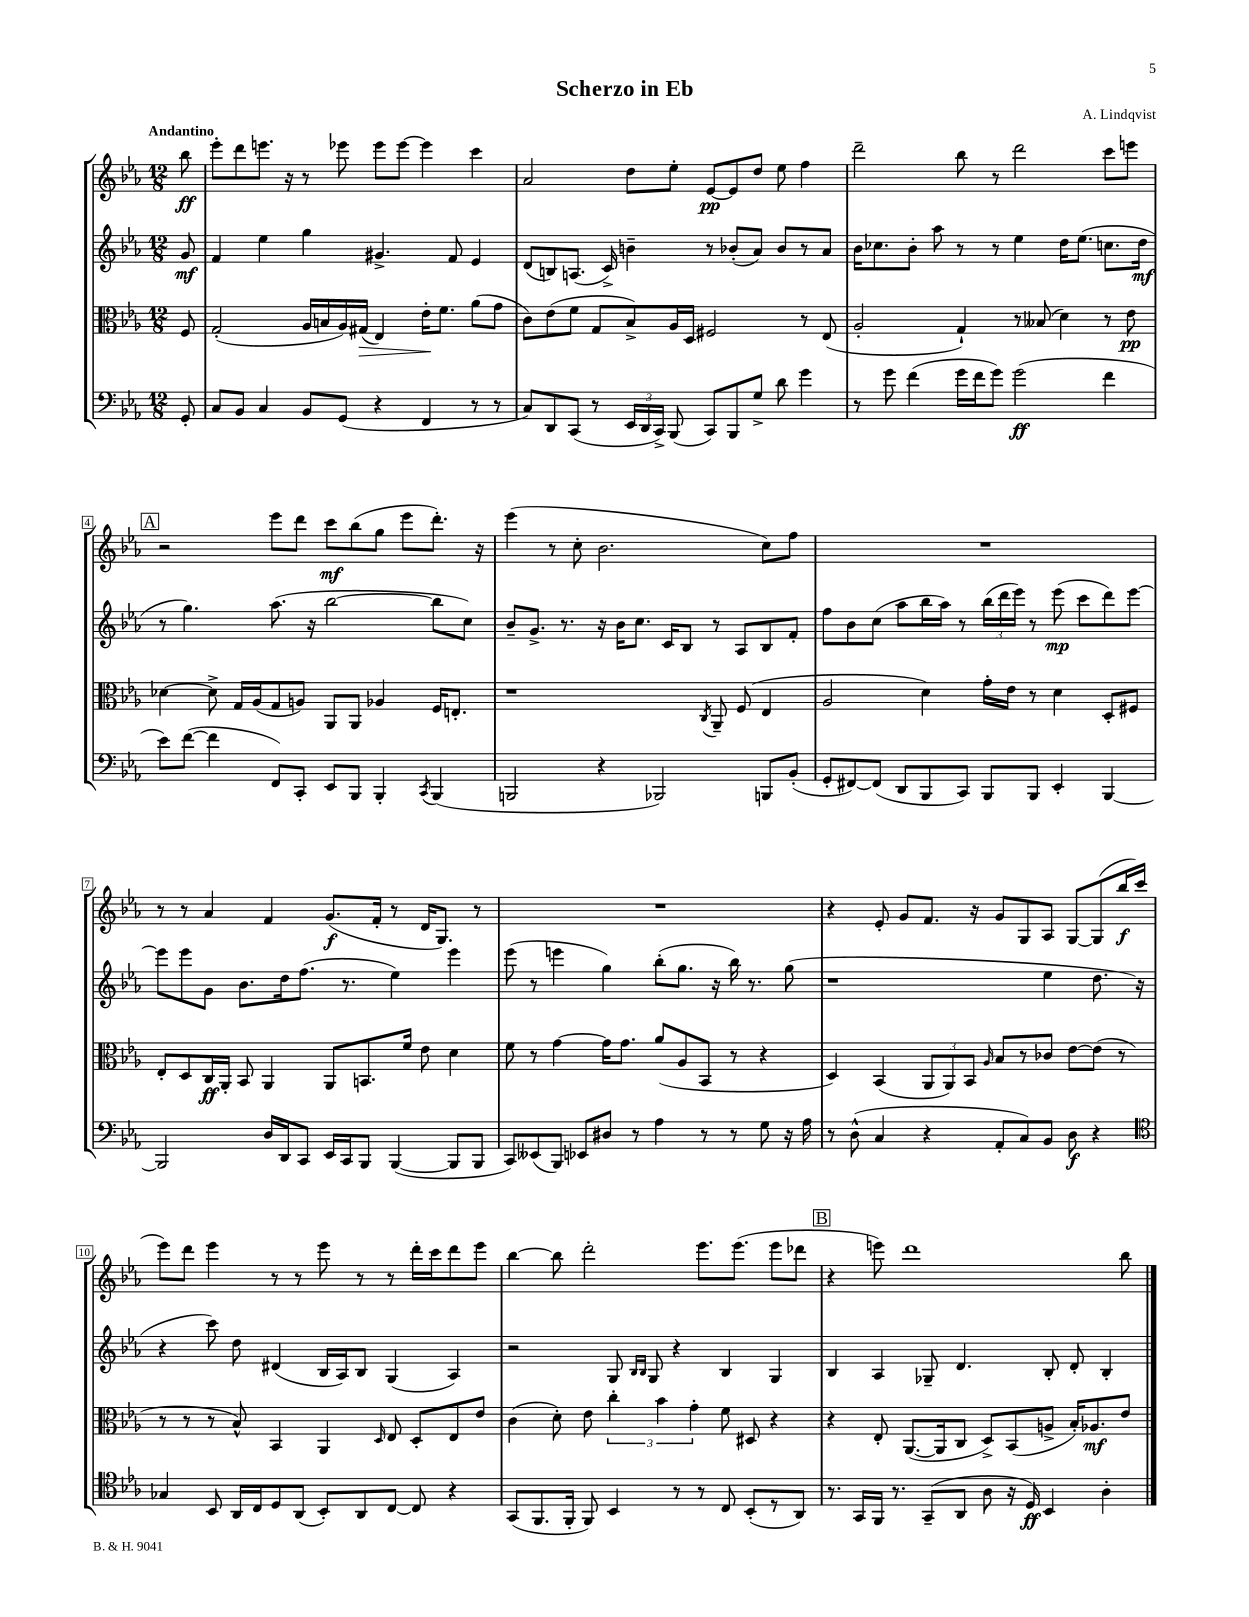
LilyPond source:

\header { title = "Scherzo in Eb" composer = "A. Lindqvist" }
<<
\new StaffGroup <<
\new Staff = "s0" {
    \clef treble \key ees \major \numericTimeSignature \time 12/8 \partial 8 \tempo "Andantino"
    \autoBeamOff bes''8\ff |
    ees'''8[-. d'''8 e'''8.] r16 r8 ees'''8 ees'''8[ ees'''8]~ ees'''4 c'''4 |
    aes'2 d''8[ ees''8]-. ees'8[~\pp ees'8 d''8] ees''8 f''4 |
    d'''2-- bes''8 r8 d'''2 c'''8[ e'''8] |
    \mark \markup { \box "A" } r2 ees'''8[ d'''8] c'''8[\mf bes''8( g''8] ees'''8[ d'''8.]-.) r16 |
    ees'''4( r8 c''8-. bes'2. c''8[) f''8] |
    R1. |
    r8 r8 aes'4 f'4 g'8.[\f( f'16]-. r8 d'16[ g8.]) r8 |
    R1. |
    r4 ees'8-. g'8[ f'8.] r16 g'8[ g8 aes8] g8[~ g8( bes''16\f c'''16] |
    ees'''8[) d'''8] ees'''4 r8 r8 ees'''8 r8 r8 d'''16[-. c'''16 d'''8 ees'''8] |
    bes''4~ bes''8 d'''2-. ees'''8.[ ees'''8.]( ees'''8[ des'''8] |
    \mark \markup { \box "B" } r4 e'''8) d'''1 bes''8 \bar "|." |
}
\new Staff = "s1" {
    \clef treble \key ees \major \numericTimeSignature \time 12/8 \partial 8
    \autoBeamOff g'8\mf |
    f'4 ees''4 g''4 gis'4.-> f'8 ees'4 |
    d'8[( b8) a8.]( c'16->) b'4-- r8 bes'8[-.( aes'8]) bes'8[ r8 aes'8] |
    bes'16[ ces''8. bes'8]-. aes''8 r8 r8 ees''4 d''16[ ees''8.]( c''8.[ d''16]\mf |
    \mark \markup { \box "A" } r8 g''4.) aes''8.( r16 bes''2~ bes''8[ c''8]) |
    bes'8[-- g'8.]-> r8. r16 bes'16[ c''8.] c'16[ bes8] r8 aes8[ bes8 f'8]-. |
    f''8[ bes'8 c''8]( aes''8[ bes''16 aes''16]) r8 \tuplet 3/2 { bes''16[( d'''16 ees'''16]) } r8 ees'''8\mp( c'''8[ d'''8) ees'''8]~ |
    ees'''8[ ees'''8 g'8] bes'8.[ d''16 f''8.]( r8. ees''4) ees'''4 |
    ees'''8( r8 e'''4 g''4) bes''8[-.( g''8.] r16 bes''16) r8. g''8( |
    r1 ees''4 d''8. r16 |
    r4 c'''8) d''8 dis'4( bes16[ aes16) bes8] g4( aes4) |
    r2 g8 \grace { bes16[ bes16] } g8 r4 bes4 g4 |
    \mark \markup { \box "B" } bes4 aes4 ges8-- d'4. bes8-. d'8-. bes4-. \bar "|." |
}
\new Staff = "s2" {
    \clef alto \key ees \major \numericTimeSignature \time 12/8 \partial 8
    \autoBeamOff f8 |
    g2-.( aes16[ b16 aes16) gis16]\>( ees4) ees'16[-.\! f'8.] aes'8[( g'8] |
    c'8[) ees'8( f'8] g8[ bes8->) aes16 d16] fis2 r8 ees8( |
    aes2-. g4-!) r8 beses8( d'4) r8 ees'8\pp |
    \mark \markup { \box "A" } des'4~ des'8-> g16[ aes16( g8 a8]) aes,8[ aes,8] aes4 f16[ e8.]-. |
    r1 \acciaccatura { c8 } aes,8-- f8( ees4 |
    aes2 d'4) g'16[-. ees'16] r8 d'4 d8[-. fis8] |
    ees8[-. d8 c16\ff aes,16]-. bes,8 aes,4 aes,8[ b,8. f'16] ees'8 d'4 |
    f'8 r8 g'4~ g'16[ g'8.] aes'8[( aes8 bes,8] r8 r4 |
    d4) bes,4( \tuplet 3/2 { aes,8[ aes,8) bes,8] } \grace { aes16 } bes8[ r8 ces'8] ees'8[~ ees'8]( r8 |
    r8 r8 r8 bes8-^) bes,4 aes,4 \grace { d16 } ees8 d8[-. ees8 ees'8] |
    c'4( d'8-.) ees'8 \tuplet 3/2 { c''4-. bes'4 g'4-. } f'8 dis8 r4 |
    \mark \markup { \box "B" } r4 ees8-. aes,8.[~( aes,16 c8] d8[->) bes,8( a8]-> bes16[-.) aes8.\mf ees'8] \bar "|." |
}
\new Staff = "s3" {
    \clef bass \key ees \major \numericTimeSignature \time 12/8 \partial 8
    \autoBeamOff g,8-. |
    c8[ bes,8] c4 bes,8[ g,8]( r4 f,4 r8 r8 |
    c8[) d,8 c,8]( r8 \tuplet 3/2 { ees,16[ d,16 c,16]->) } bes,,8( c,8[) bes,,8 g8]-> d'8 g'4 |
    r8 g'8 f'4( g'16[ f'16 g'8]) g'2\ff( f'4 |
    \mark \markup { \box "A" } ees'8[) f'8]~( f'4 f,8[) c,8]-. ees,8[ bes,,8] bes,,4-. \acciaccatura { c,8 } bes,,4( |
    b,,2 r4 bes,,2) b,,8[ bes,8]-.( |
    g,8[-. fis,8~) fis,8]( d,8[ bes,,8 c,8]) bes,,8[ bes,,8] ees,4-. bes,,4~ |
    bes,,2 d16[ d,16 c,8] ees,16[ c,16 bes,,8] bes,,4~( bes,,8[ bes,,8] |
    c,8[) eeses,8( bes,,8]) ees,8[ dis8] r8 aes4 r8 r8 g8 r16 aes16 |
    r8 d8-^( c4 r4 aes,8[-. c8) bes,8] d8\f r4 |
    \clef tenor ges4 bes,8 aes,16[ c16 d8 aes,8]( bes,8[-.) aes,8 c8]~ c8 r4 |
    g,8[( f,8. f,16]-. f,8) bes,4 r8 r8 c8 bes,8[-.( r8 aes,8]) |
    \mark \markup { \box "B" } r8. g,16[ f,16] r8. g,8[--( aes,8] aes8 r16 d16\ff) bes,4 aes4-. \bar "|." |
}
>>
>>
\layout { \context { \Score \override BarNumber.stencil = #(make-stencil-boxer 0.1 0.3 ly:text-interface::print) } }
